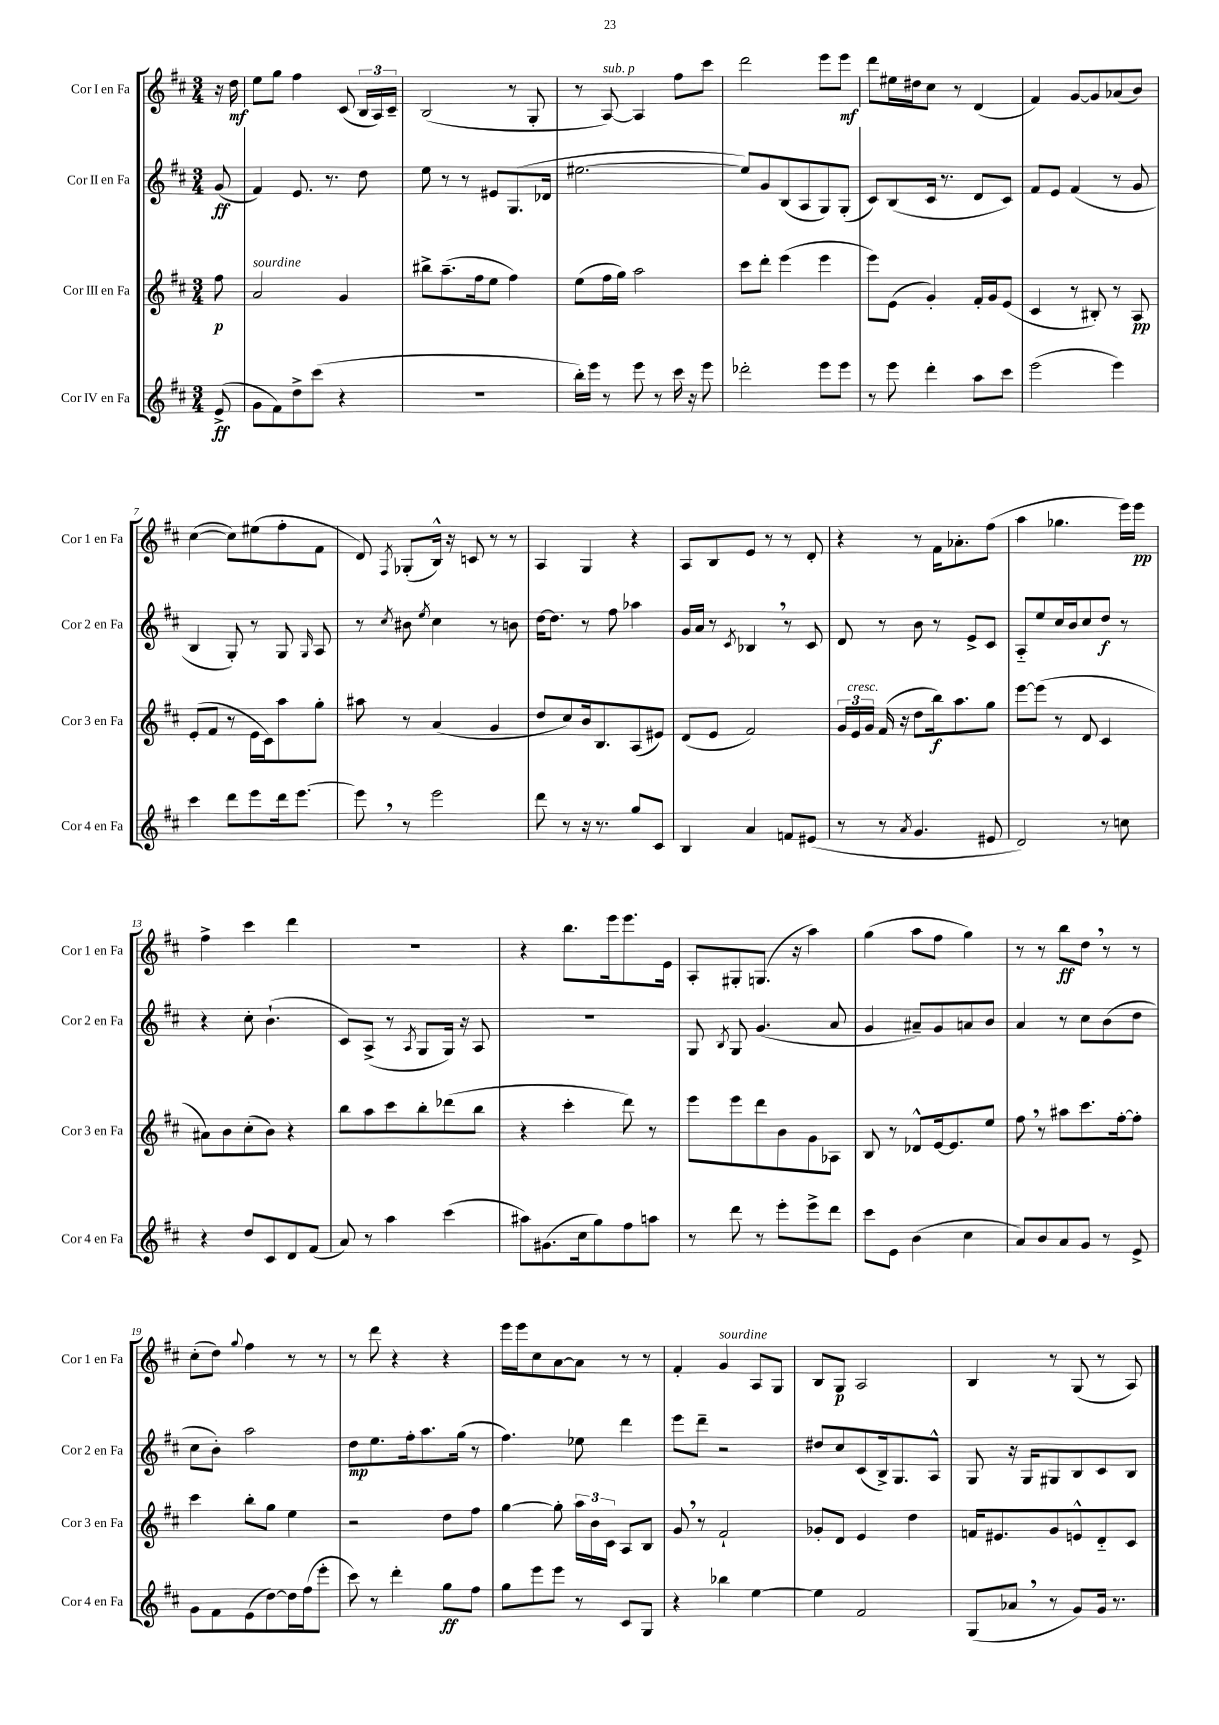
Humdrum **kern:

**kern	**kern	**kern	**kern
*staff4	*staff3	*staff2	*staff1
*clefG2	*clefG2	*clefG2	*clefG2
*k[f#c#]	*k[f#c#]	*k[f#c#]	*k[f#c#]
*M3/4	*M3/4	*M3/4	*M3/4
(8e^	8ff#	(8g	16r
.	.	.	16dd
=	=	=	=
8g	2a	4f#)	8ee
8f#)	.	.	8gg
8dd^	.	8.e	4ff#
(8ccc#	.	.	.
.	.	8.r	.
4r	4g	.	(8c#
.	.	8dd	24B
.	.	.	24A)
.	.	.	24c#~
=	=	=	=
2.r	8bb#^	8ee	(2B
.	(8.aa~	8r	.
.	.	8r	.
.	16ff#	.	.
.	8ee	8e#	.
.	4ff#)	(8.G	8r
.	.	.	8G'
.	.	16d-	.
=	=	=	=
16bb')	(8ee	[2.ee#	8r
16eee	.	.	.
8r	16ff#	.	[8A)
.	16gg)	.	.
8eee	2aa	.	4A]
8r	.	.	.
16ccc#	.	.	8ff#
16r	.	.	.
8eee	.	.	8ccc#
=	=	=	=
2ddd-'	8ccc#	8ee#])	2ddd
.	8ddd'	8g	.
.	(4eee	(8B	.
.	.	8A	.
8eee	4eee	8G)	8eee
8eee	.	(8G'	8eee
=	=	=	=
8r	8eee)	8c#)	8ddd
8eee	(8e	(8B	16ee#
.	.	.	16dd#
4ddd'	4g')	16c#	8cc#
.	.	8.r	.
.	.	.	8r
8aa	16f#'	8d	(4d
.	16g	.	.
8ccc#	(8e	8c#)	.
=	=	=	=
(2eee	4c#	8f#	4f#)
.	.	8e	.
.	8r	(4f#	[8g
.	8B#')	.	8g]
4eee)	8r	8r	(8a-
.	8A	8g	8b)
=	=	=	=
4ccc#	(8e'	4B	([4cc#
.	8f#	.	.
8ddd	8r	8G')	8cc#])
8eee	16e	8r	(8ee#
.	16c#)	.	.
16ddd	8aa	8G	8ff#'
[8.eee	.	.	.
.	.	16qqG	.
.	8gg'	8A	8f#
=	=	=	=
8eee]	8aa#	8r	8d)
.	.	8qcc#	8qF#
8r	8r	8b#	(8G-'
.	.	8qee	.
2eee	(4a	4cc#	16B^^)
.	.	.	16r
.	.	.	8c
.	4g	8r	8r
.	.	8b	8r
=	=	=	=
8ddd	8dd	[16dd	4A
.	.	8.dd]	.
8r	8cc#)	.	.
16r	16b	8r	4G
8.r	8.B	.	.
.	.	8ff#	.
8gg	(8A	4aa-	4r
8c#	8e#)	.	.
=	=	=	=
4B	(8d	16g	8A
.	.	16a	.
.	8e	8r	8B
.	.	8qc#	.
4a	2f#)	4B-	8e
.	.	.	8r
8f	.	8r	8r
(8e#	.	8c#	8d'
=	=	=	=
8r	24g	8d	4r
.	24e	.	.
.	24g	.	.
8r	(16f#	8r	.
.	16r	.	.
8qa	.	.	.
4.g	8dd	8b	8r
.	16bb)	8r	16f#
.	8.aa	.	8.a-'
.	.	8e^	.
8e#	8gg	8c#	(8ff#
=	=	=	=
2d)	[8eee	8A'~	4aa
.	(8eee]	8ee	.
.	8r	16cc#	4.gg-
.	.	16b	.
.	8d	8cc#	.
8r	4c#	8dd	.
8cc	.	8r	16eee)
.	.	.	16eee
=	=	=	=
4r	8a#)	4r	4ff#^
.	8b	.	.
8dd	(8cc#'	8cc#'	4ccc#
8c#	8b)	(4.b`	.
8d	4r	.	4ddd
(8f#	.	.	.
=	=	=	=
8a)	8bb	8c#)	2.r
8r	8aa	(8A^	.
4aa	8ccc#	8r	.
.	.	8qA	.
.	8bb'	8G	.
(4ccc#	(8ddd-	16G)	.
.	.	16r	.
.	8bb	8A	.
=	=	=	=
8aa#)	4r	2.r	4r
(8.g#	.	.	.
.	4ccc#'	.	8.bb
16cc#	.	.	.
8gg)	.	.	.
.	.	.	16eee
8ff#	8ddd)	.	8.eee
8aa	8r	.	.
.	.	.	16e
=	=	=	=
8r	8eee	8G	8A'
.	.	8qB	.
8ddd	8eee	8G	8G#'
8r	8ddd	(4.g	(8.G
8eee'	8b	.	.
.	.	.	16r
8eee^	8g	.	4aa)
8ddd	8A-	8a	.
=	=	=	=
8ccc#	8B	4g	(4gg
8e	8r	.	.
(4b	8d-^^	8a#~)	8aa
.	[16e	8g	8ff#
.	8.e]	.	.
4cc#	.	8a	4gg)
.	8ee	8b	.
=	=	=	=
8a)	8ff#	4a	8r
8b	8r	.	8r
8a	8aa#	8r	8bb
8g	8.ccc#	8cc#	8dd
8r	.	(8b	8r
.	[16ff#'	.	.
8e^	8ff#']	8dd	8r
=	=	=	=
8g	4ccc#	8cc#	(8cc#'
8f#	.	8b')	8dd)
.	.	.	8qqgg
(8e	8bb'	2aa	4ff#
[8dd)	8gg	.	.
16dd]	4ee	.	8r
(16ff#	.	.	.
8eee'	.	.	8r
=	=	=	=
8ccc#)	2r	8dd	8r
8r	.	8.ee	8ddd
4ddd'	.	.	4r
.	.	16ff#'	.
.	.	8.aa	.
8gg	8dd	.	4r
.	.	(16gg	.
8ff#	8ff#	8r	.
=	=	=	=
8gg	[4gg	4.ff#)	16eee
.	.	.	16eee
8eee	.	.	8cc#
8eee	8gg']	.	[8a
8r	24aa	8ee-	8a]
.	24b	.	.
.	24c#	.	.
8c#	8A	4ddd	8r
8G	8B	.	8r
=	=	=	=
4r	8g	8eee	4f#'
.	8r	8ddd~	.
4bb-	2f#`	2r	4g
[4ee	.	.	8A
.	.	.	8G
=	=	=	=
4ee]	8g-'	8dd#	8B
.	8d	8cc#	8G
2f#	4e	(8c#	2A
.	.	16B^)	.
.	.	8.G	.
.	4dd	.	.
.	.	8A^^	.
=	=	=	=
(8G	16f	8G	4B
.	8.e#	.	.
8a-	.	16r	.
.	.	16G	.
8r	8g	8G#	8r
8g)	8e^^	8B	(8G
16g	8d'~	8c#	8r
8.r	.	.	.
.	8c#	8B	8A)
==	==	==	==
*-	*-	*-	*-
